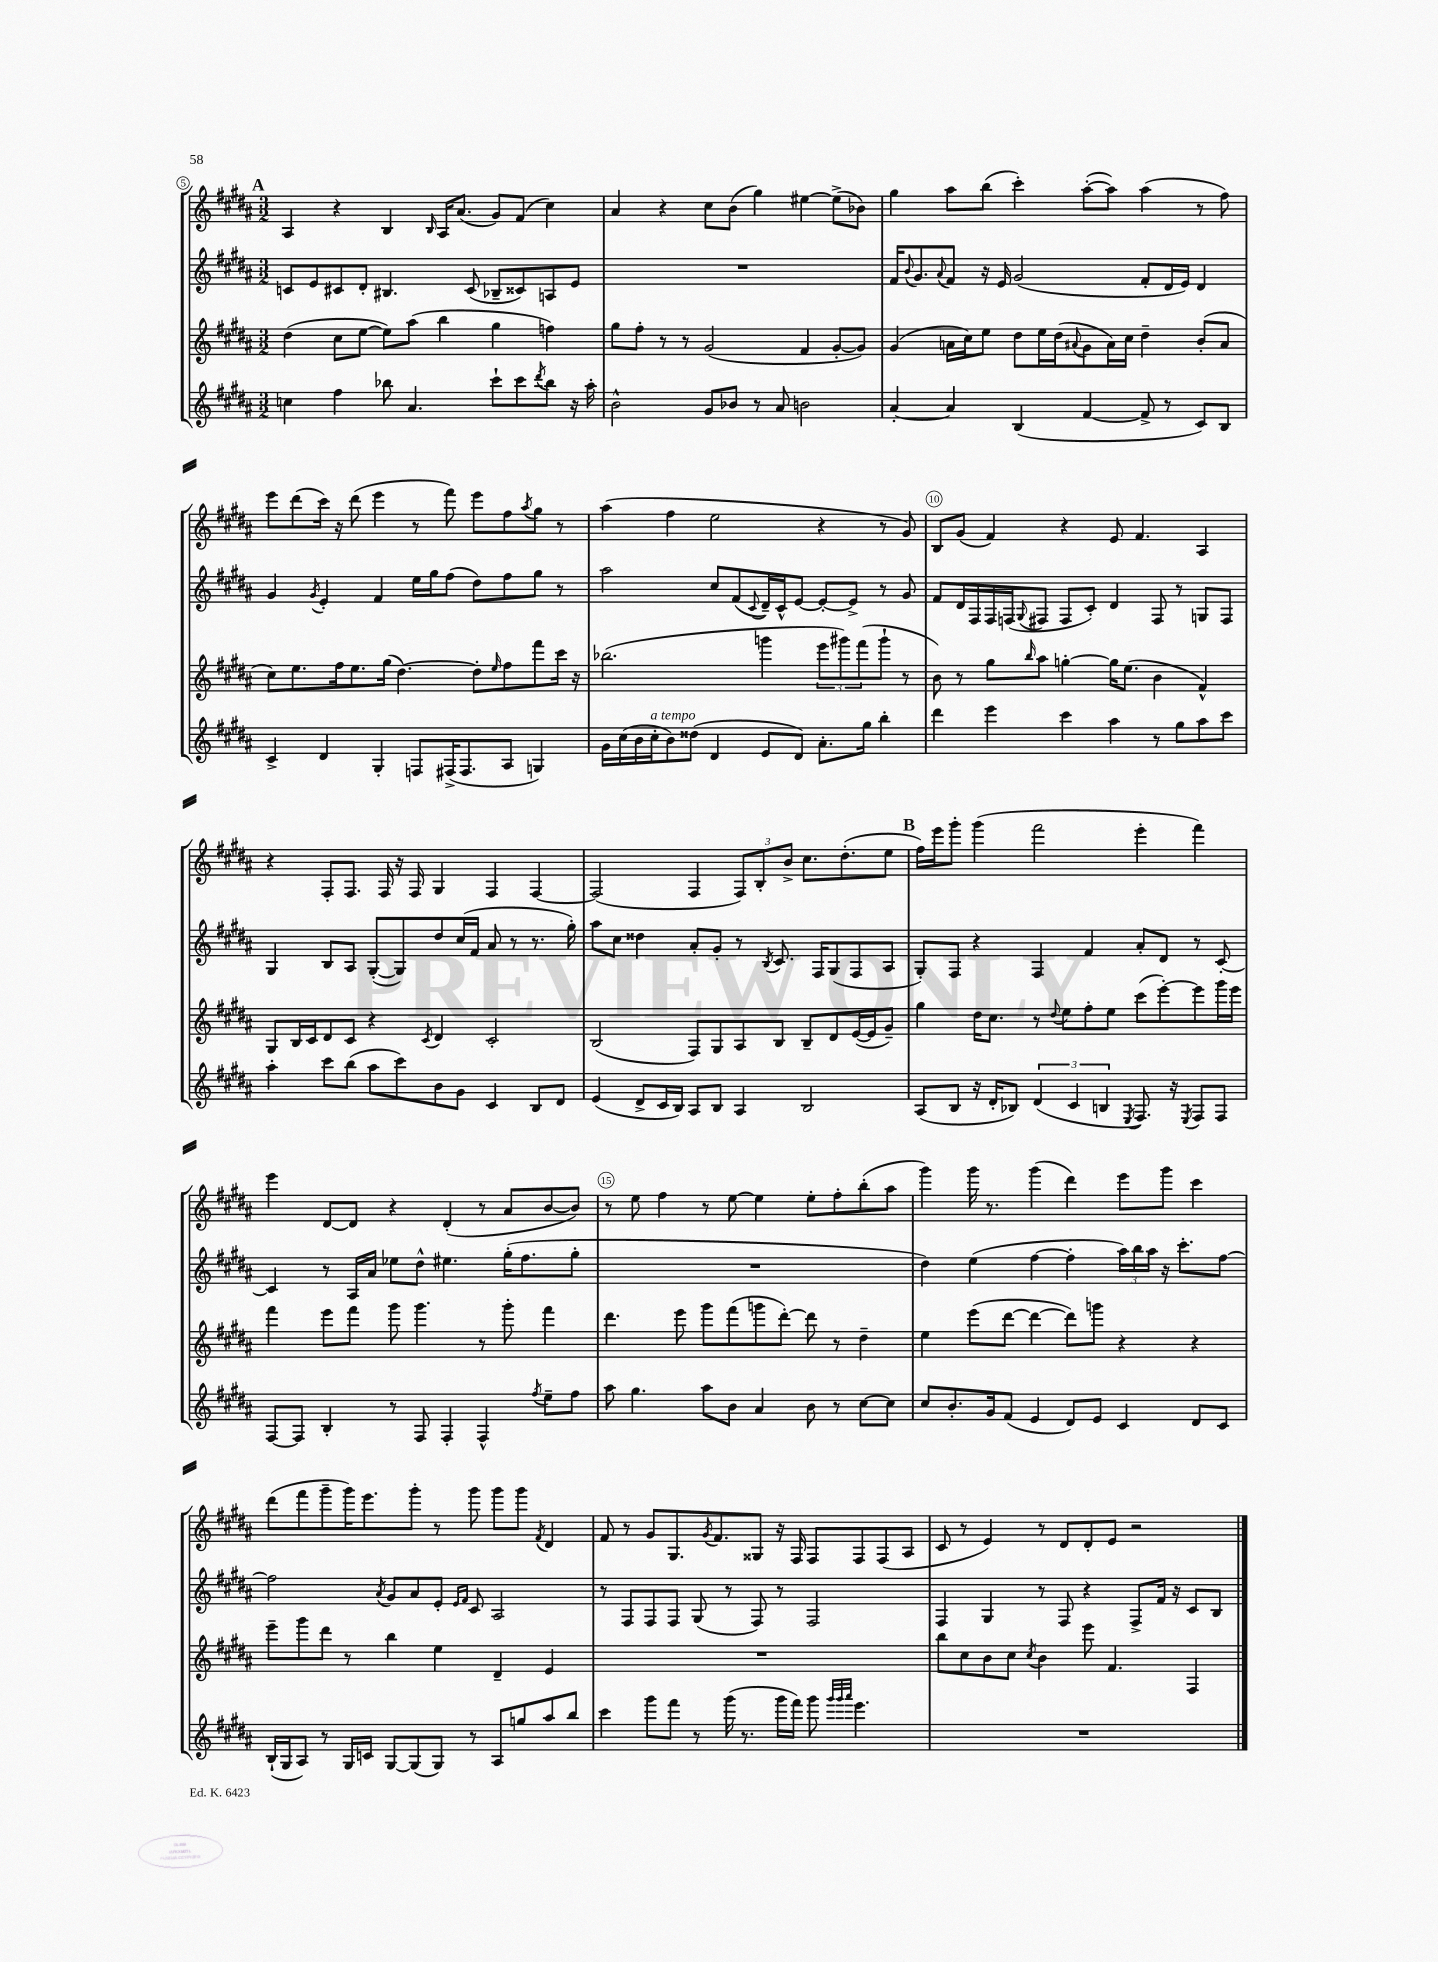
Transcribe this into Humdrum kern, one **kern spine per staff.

**kern	**kern	**kern	**kern
*staff4	*staff3	*staff2	*staff1
*clefG2	*clefG2	*clefG2	*clefG2
*k[f#c#g#d#a#]	*k[f#c#g#d#a#]	*k[f#c#g#d#a#]	*k[f#c#g#d#a#]
*M3/2	*M3/2	*M3/2	*M3/2
4cc	(4dd#	8c	4A#
.	.	8e	.
4ff#	8cc#	8c#	4r
.	[8ee	8d#'	.
8bb-	8ee])	4.B#	4B
4.a#	(8aa#	.	.
.	.	.	16qqB
.	4bb	.	16A#
.	.	.	(8.a#
.	.	(8c#	.
8ccc#`	4gg#	8B-~	8g#)
8ccc#	.	8c##)	(8f#
8qddd#	.	.	.
8bb-	4ff)	8A	4cc#)
16r	.	8e	.
16aa#'	.	.	.
=	=	=	=
2b^^	8gg#	1.r	4a#
.	8ff#'	.	.
.	8r	.	4r
.	8r	.	.
8g#	(2g#	.	8cc#
8b-	.	.	(8b
8r	.	.	4gg#)
8a#	.	.	.
2b	4f#	.	[4ee#
.	[8g#'	.	(8ee#^]
.	8g#])	.	8b-)
=	=	=	=
[4a#'	(4g#	16f#	4gg#
.	.	8qqb	.
.	.	8.g#	.
.	.	8qqa#	.
4a#]	16a	8f#	8aa#
.	16cc#)	.	.
.	8ee	16r	(8bb
.	.	16e	.
(4B	8dd#	(2g#	4ccc#')
.	16ee	.	.
.	(16dd#	.	.
.	8qqa#	.	.
[4f#	8g#	.	([8aa#'
.	16a#)	.	8aa#])
.	16cc#	.	.
8f#^]	4dd#~	8f#'	(4aa#
8r	.	16d#	.
.	.	16e)	.
8c#)	(8b'	4d#	8r
8B	8a#	.	8ff#)
=	=	=	=
4c#^	8cc#)	4g#	8eee
.	8.ee	.	(8ddd#
.	.	8qg#	.
4d#	.	4e'	16ccc#)
.	16ff#	.	16r
.	8.ee	.	(8ddd#
4G#'	.	4f#	4eee
.	(16gg#	.	.
.	[4.dd#)	.	.
8F	.	16ee	8r
.	.	16gg#	.
(16F#^	.	(8ff#	8fff#)
8.F#	.	.	.
.	8dd#']	8dd#)	8eee
.	16qqee	.	.
8A#	8ff#	8ff#	8ff#
.	.	.	8qaa#
4G)	8fff#	8gg#	8gg#
.	16ccc#	8r	8r
.	16r	.	.
=	=	=	=
16g#	(2.bb-	2aa#	(4aa#
(16cc#	.	.	.
16b	.	.	.
16cc#'	.	.	.
8b)	.	.	4ff#
(8dd##	.	.	.
4d#	.	8cc#	2ee
.	.	(8f#	.
.	.	8qqc#	.
8e	4ggg	16d#~)	.
.	.	16c#^^	.
8d#)	.	[8e	.
8.a#'	12eee	8e'_	4r
.	12ggg#)	.	.
.	.	8e^]	.
.	(12fff#	.	.
16gg#	.	.	.
4bb'	8ggg#`	8r	8r
.	8r	8g#	8g#)
=	=	=	=
4ddd#	8b)	8f#	8B
.	8r	16d#	(8g#
.	.	16F#	.
4eee	8gg#	16F#	4f#)
.	.	(16F	.
.	16qqbb	8qqG#	.
.	8aa#	8F#	.
4ccc#	[4gg'	8F#	4r
.	.	8c#')	.
4aa#	16gg]	4d#	8e
.	(8.ee	.	.
.	.	.	4.f#
8r	4b	8F#	.
8gg#	.	8r	.
8aa#	4f#^^)	8G	4A#
8ccc#	.	8F#	.
=	=	=	=
4aa#'	8G#	4G#	4r
.	16B	.	.
.	16c#	.	.
8ccc#	8d#	8B	8F#'
(8bb	8c#	8A#	8.F#
8aa#	4r	([8G#'	.
.	.	.	16F#
8ccc#)	.	8G#])	16r
.	.	.	16F#
.	8qc#	.	.
8b	4d#	8dd#	4G#
8g#	.	(16cc#	.
.	.	16f#	.
4c#	2c#'	8a#	4F#
.	.	8r	.
8B	.	8.r	[4F#
8d#	.	.	.
.	.	16gg#')	.
=	=	=	=
(4e	(2B	8aa#	(2F#]
.	.	8cc#	.
8d#^	.	4dd##	.
16c#	.	.	.
16B)	.	.	.
8A#	8F#)	8a#'	4F#
8B	8G#	8g#'	.
4A#	8A#	8r	12F#)
.	.	.	12B'
.	.	8qB	.
.	8B	8.c#	.
.	.	.	12b^
2B	8B~	.	8.cc#
.	.	16F#	.
.	8d#	(8G#	.
.	.	.	(8.dd#'
.	([16e	8F#	.
.	16e]	.	.
.	8g#~)	8A#	8ee
=	=	=	=
(8A#	4gg#	8G#')	16ff#)
.	.	.	16eee
8B	.	8F#	8ggg#'
16r	16dd#	4r	(4ggg#
16d#'	8.cc#	.	.
8B-)	.	.	.
(6d#	8r	4F#	2fff#
.	8qqdd#	.	.
.	8ee	.	.
6c#	.	.	.
.	8ff#'	4f#	.
6B	.	.	.
.	8ee	.	.
8qE	.	.	.
8.F#)	(8ccc#	8a#'	4eee'
.	[8eee')	8d#	.
16r	.	.	.
8qE	.	.	.
8F#	8eee]	8r	4fff#)
8F#	16ggg#	[8c#'	.
.	16eee	.	.
=	=	=	=
[8F#	4fff#	4c#]	4eee
8F#]	.	.	.
4B'	8eee	8r	[8d#
.	8fff#	16A#	8d#]
.	.	16a#	.
8r	8ggg#	8ee-	4r
8F#	4.ggg#	8dd#^^	.
4F#'	.	4.ee#	(4d#'
4F#^^	8r	.	8r
.	8ggg#'	(16gg#'	8a#
.	.	8.ff#	.
8qff#	.	.	.
8ee~	4fff#	.	[8b
8ff#	.	8gg#'	8b])
=	=	=	=
8aa#	4.ddd#	1.r	8r
4.gg#	.	.	8ee
.	.	.	4ff#
.	8eee	.	.
8aa#	8ggg#	.	8r
8b	(8fff#	.	[8ee
4a#	8ggg	.	4ee]
.	[8ddd#')	.	.
8b	8ddd#]	.	8ee'
8r	8r	.	8ff#'
[8cc#	4dd#~	.	(8bb'
8cc#]	.	.	8aa#
=	=	=	=
8cc#	4ee	4dd#)	4ggg#)
8.b'	.	.	.
.	(8eee	(4ee	16ggg#
16g#	.	.	8.r
(8f#	[8ddd#	.	.
4e	4ddd#_	[4ff#	(4ggg#
8d#)	8ddd#])	4ff#']	4ddd#)
8e	8ggg	.	.
4c#	4r	24aa#)	8eee
.	.	24bb	.
.	.	24aa#	.
.	.	16r	8ggg#
.	.	8.ccc#'	.
8d#	4r	.	4ccc#
8c#	.	[8ff#	.
=	=	=	=
(16B`	8eee~	2ff#]	(8ddd#
16G#	.	.	.
8A#)	8ggg#	.	8fff#
8r	8ddd#	.	8ggg#~
16G#	8r	.	16ggg#)
16c	.	.	8.eee
.	.	8qa#	.
[8G#	4bb	8g#	.
(8G#]	.	8a#	8ggg#'
8G#)	4ee	8e'	8r
.	.	16qqe	.
.	.	16qqf#	.
8r	.	8c#	8ggg#
8A#	4d#~	2A#	8ggg#
8gg	.	.	8ggg#
.	.	.	8qf#
8aa#	4e	.	4d#
8bb	.	.	.
=	=	=	=
4ccc#	1.r	8r	8f#
.	.	8F#	8r
8ggg#	.	8F#	8g#
8fff#	.	8F#	8.G#
8r	.	(8G#	.
.	.	.	8qg#
.	.	.	8.f#
(16ggg#	.	8r	.
8.r	.	.	.
.	.	8F#)	8G##
16ggg#	.	8r	16r
16fff#)	.	.	16F#
8ggg#	.	2F#	8F#
32qqggg#	.	.	.
32qqggg#	.	.	.
32qqaaa#	.	.	.
4.eee	.	.	8F#
.	.	.	(8F#
.	.	.	8A#
=	=	=	=
1.r	8bb	4F#	8c#
.	8cc#	.	8r
.	8b	4G#	4e)
.	8cc#	.	.
.	8qcc#	.	.
.	4b	8r	8r
.	.	8F#	8d#
.	8eee	4r	8d#'
.	4.f#	.	8e
.	.	8F#^	2r
.	.	16f#	.
.	.	16r	.
.	4F#	8c#	.
.	.	8B	.
==	==	==	==
*-	*-	*-	*-
